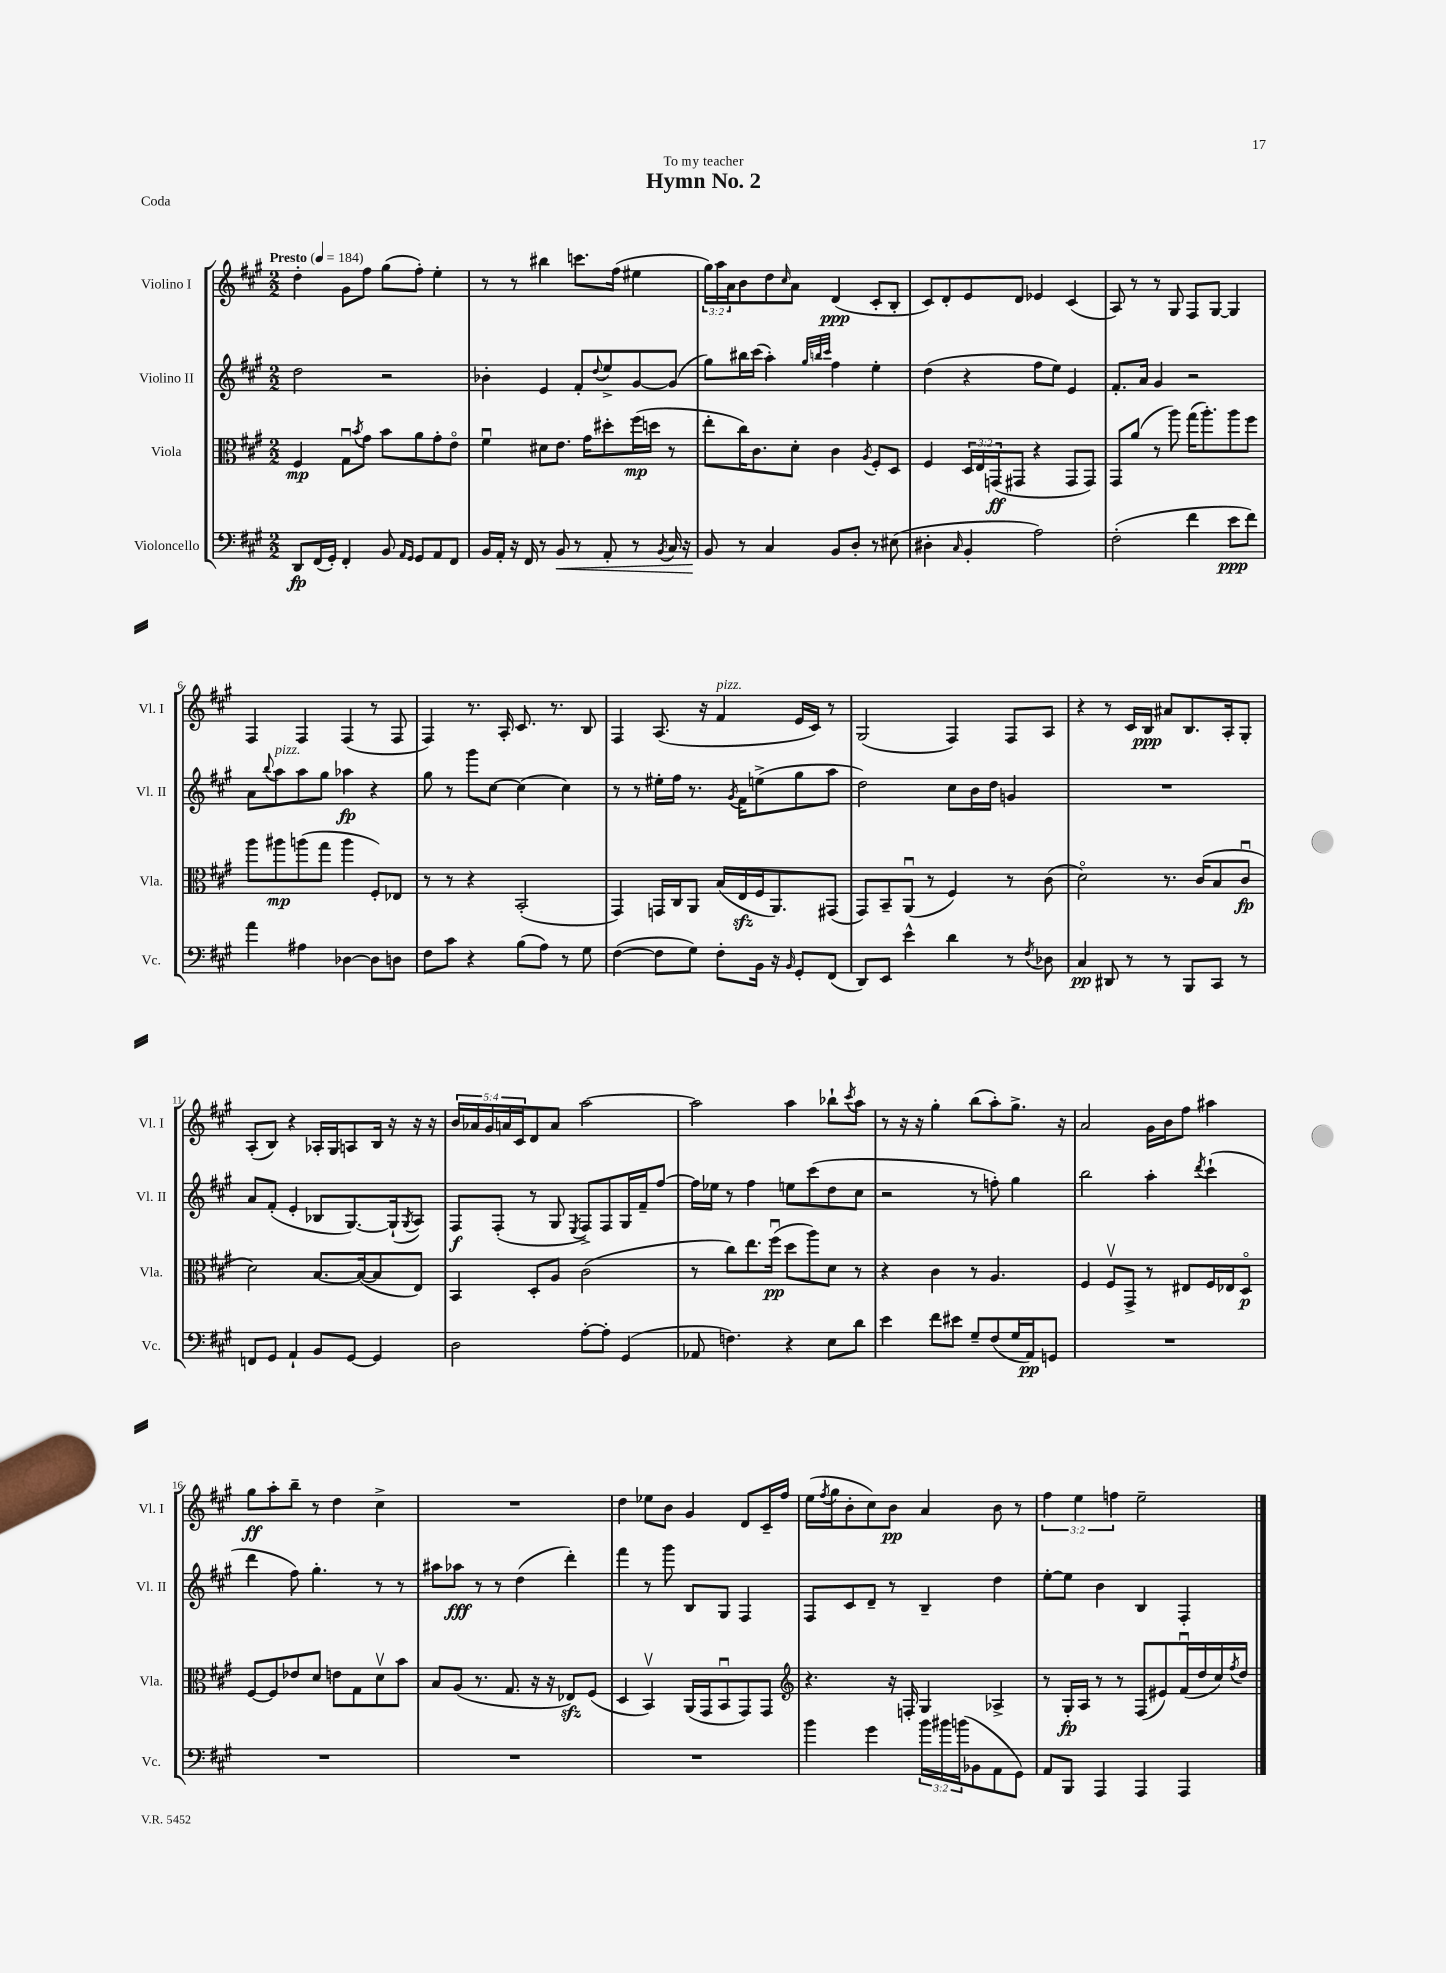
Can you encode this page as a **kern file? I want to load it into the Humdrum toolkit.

**kern	**dynam	**kern	**dynam	**kern	**dynam	**kern	**dynam
*part4	*part4	*part3	*part3	*part2	*part2	*part1	*part1
*staff4	*staff4	*staff3	*staff3	*staff2	*staff2	*staff1	*staff1
*I"Violoncello	*	*I"Viola	*	*I"Violino II	*	*I"Violino I	*
*I'Vc.	*	*I'Vla.	*	*I'Vl. II	*	*I'Vl. I	*
*clefF4	*	*clefC3	*	*clefG2	*	*clefG2	*
*k[f#c#g#]	*	*k[f#c#g#]	*	*k[f#c#g#]	*	*k[f#c#g#]	*
*M2/2	*	*M2/2	*	*M2/2	*	*M2/2	*
*MM184	*	*MM184	*	*MM184	*	*MM184	*
=1	=1	=1	=1	=1	=1	=1	=1
!	!	!	!	!	!	!LO:TX:a:B:t=Presto	!
8DD/L	fp	4F#/	mp	2dd\	.	4dd'\	.
(16FF#/L	.	.	.	.	.	.	.
16GG#'/JJ)	.	.	.	.	.	.	.
4FF#'/	.	8G#u\L	.	.	.	8g#\L	.
.	.	8qb/	.	.	.	.	.
.	.	8g#\J	.	.	.	8ff#\J	.
8BB/	.	8b\L	.	2r	.	(8gg#\L	.
16qqAA/LL	.	.	.	.	.	.	.
16qqGG#/JJ	.	.	.	.	.	.	.
8GG#/L	.	8a\	.	.	.	8ff#'\J)	.
8AA/	.	8g#'\	.	.	.	4ee'\	.
8FF#/J	.	8e\J	.	.	.	.	.
=2	=2	=2	=2	=2	=2	=2	=2
16BB/LL	.	4f#u\	.	4b-X'\	.	8r	.
16AA'/JJ	.	.	.	.	.	.	.
16r	.	.	.	.	.	8r	.
16FF#/	.	.	.	.	.	.	.
8r	.	8d#X\L	.	4e/	.	4bb#X\	.
!	!LO:HP:b	!	!	!	!	!	!
8BB/	<	8.e\J	.	.	.	.	.
8r	.	.	.	8f#'/L	.	8.cccn\L	.
.	.	16g#\KL	.	.	.	.	.
.	.	.	.	8qqdd/	.	.	.
8AA'/	.	8dd#X'\	.	8ee^/	.	.	.
.	.	.	.	.	.	(16ff#\Jk	.
8r	.	(16ff#\L	mp	[8g#/	.	4ee#X\	.
.	.	16ddn\JJ	.	.	.	.	.
8qBB/	.	.	.	.	.	.	.
16C#/	.	8r	.	(8g#/J]	.	.	.
16r	.	.	.	.	.	.	.
=3	=3	=3	=3	=3	=3	=3	=3
8BB/	.	8ee'\L	.	8gg#\L)	.	24gg#\LL)	.
.	.	.	.	.	.	24aa\	.
.	.	.	.	.	.	24a\J	.
8r	[	16cc#\K)	.	16bb#X\L	.	8b\	.
.	.	8.c#\	.	(16ccc#\JJ	.	.	.
4C#/	.	.	.	4aa'\)	.	8dd\	.
.	.	.	.	.	.	16qqcc#/	.
.	.	8d'\J	.	.	.	8a\J	.
.	.	.	.	32qqgg#/LLL	.	.	.
.	.	.	.	32qqbbn/	.	.	.
.	.	.	.	32qqccc#/JJJ	.	.	.
8BB/L	.	4c#\	.	4ff#\	.	(4d/	ppp
8D'/J	.	.	.	.	.	.	.
.	.	8qA/	.	.	.	.	.
8r	.	8F#'/L	.	4ee'\	.	8c#'/L	.
(8E#X\	.	8D/J	.	.	.	8B'/J	.
=4	=4	=4	=4	=4	=4	=4	=4
4D#X'\	.	4F#/	.	(4dd\	.	8c#/L)	.
.	.	.	.	.	.	8d'/	.
16qqC#/	.	.	.	.	.	.	.
4BB'/	.	24D/LL	.	4r	.	8e/	.
.	.	24E/	.	.	.	.	.
.	.	(24GGn/J	ff	.	.	.	.
.	.	8GG#X/J	.	.	.	8d/J	.
2A\)	.	4r	.	8ff#\L	.	4e-X/	.
.	.	.	.	8ee\J)	.	.	.
.	.	8GG#/L	.	4e/	.	(4c#/	.
.	.	8GG#/J)	.	.	.	.	.
=5	=5	=5	=5	=5	=5	=5	=5
(2F#'\	.	8GG#/L	.	8.f#'/L	.	8A/)	.
.	.	(8a/J	.	.	.	8r	.
.	.	.	.	16a/Jk	.	.	.
.	.	8r	.	4g#/	.	8r	.
.	.	8aa\)	.	.	.	8G#/	.
4f#\	.	(16gg#\KL	.	2r	.	8F#/L	.
.	.	8.aa'\)	.	.	.	.	.
.	.	.	.	.	.	[8G#/J	.
8e\L	ppp	8aa\	.	.	.	4G#/]	.
8f#\J)	.	8ff#\J	.	.	.	.	.
!!LO:LB:g=z
=6	=6	=6	=6	=6	=6	=6	=6
4a\	.	8aa\L	.	8a\L	.	4F#/	.
.	.	.	.	8qqbb/	.	.	.
!	!	!	!	!LO:TX:a:i:t=pizz.	!	!	!
.	.	8aa#X\	mp	8aa\	.	.	.
4A#X\	.	(8aan\	.	8aa\	.	4F#/	.
.	.	8gg#\J	.	8gg#\J	.	.	.
[4D-X\	.	4aa\	.	4aa-X\	fp	(4F#/	.
8D-\L]	.	8F#'/L)	.	4r	.	8r	.
8Dn\J	.	8E-X/J	.	.	.	8F#/	.
=7	=7	=7	=7	=7	=7	=7	=7
8F#\L	.	8r	.	8gg#\	.	4F#/)	.
8c#\J	.	8r	.	8r	.	.	.
4r	.	4r	.	8ggg#\L	.	8.r	.
.	.	.	.	[8cc#\J	.	.	.
.	.	.	.	.	.	16A'/	.
(8B\L	.	(2BB'/	.	(4cc#\]	.	8.c#/	.
8A\J)	.	.	.	.	.	.	.
.	.	.	.	.	.	8.r	.
8r	.	.	.	4cc#\)	.	.	.
8G#\	.	.	.	.	.	8B/	.
=8	=8	=8	=8	=8	=8	=8	=8
([4F#\	.	4GG#/)	.	8r	.	4F#/	.
.	.	.	.	8r	.	.	.
8F#\L]	.	16GGn/LL	.	16ee#X'\LL	.	(8.A/	.
.	.	16C#/J	.	16ff#\JJ	.	.	.
8G#\J)	.	8AA/J	.	8.r	.	.	.
.	.	.	.	.	.	16r	.
!	!	!	!	!	!	!LO:TX:a:i:t=pizz.	!
8F#'\L	.	(16B/LL	.	.	.	4f#/	.
.	.	.	.	8qg#/	.	.	.
.	.	16Ezz/	.	16f#\KL	.	.	.
16BB\Jk	.	16F#/J	.	(8een^\	.	.	.
16r	.	8.AA/)	.	.	.	.	.
16qqBB/	.	.	.	.	.	.	.
8GG#'/L	.	.	.	8gg#\	.	16e/LL	.
.	.	.	.	.	.	16c#/JJ)	.
(8FF#/J	.	(8GG#X/J	.	8aa\J	.	8r	.
=9	=9	=9	=9	=9	=9	=9	=9
8DD/L)	.	8GG#/L)	.	2dd\)	.	(2G#/	.
8EE/J	.	8BB~/	.	.	.	.	.
4e^^\	.	(8AAu/J	.	.	.	.	.
.	.	8r	.	.	.	.	.
4d\	.	4F#/)	.	8cc#\L	.	4F#/)	.
.	.	.	.	16b\L	.	.	.
.	.	.	.	16dd\JJ	.	.	.
8r	.	8r	.	4gn/	.	8F#/L	.
8qF#/	.	.	.	.	.	.	.
8D-X\	.	(8c#\	.	.	.	8A/J	.
=10	=10	=10	=10	=10	=10	=10	=10
4C#/	pp	2d\)	.	1r	.	4r	.
8DD#X/	.	.	.	.	.	8r	.
8r	.	.	.	.	.	16c#/LL	.
.	.	.	.	.	.	16B/JJ	ppp
8r	.	8.r	.	.	.	8a#X/L	.
8BBB/L	.	.	.	.	.	8.B/	.
.	.	(16c#/KL	.	.	.	.	.
8CC#/J	.	8B/	.	.	.	.	.
.	.	.	.	.	.	16A'/k	.
8r	.	8c#u/J	fp	.	.	8G#'/J	.
!!LO:LB:g=z
=11	=11	=11	=11	=11	=11	=11	=11
8FFn/L	.	2d\)	.	8a/L	.	(8A'/L	.
8GG#/J	.	.	.	(8f#'/J	.	8B/J)	.
4AA`/	.	.	.	4e'/	.	4r	.
8BB/L	.	[8.B/L	.	8B-X/L	.	16A-X'/LL	.
.	.	.	.	.	.	16G#/J	.
[8GG#/J	.	.	.	[8.G#/)	.	8An/	.
.	.	(16B/k_	.	.	.	.	.
4GG#/]	.	8B/]	.	.	.	16B/Jk	.
.	.	.	.	(16G#`/k]	.	16r	.
.	.	.	.	8qG#/	.	.	.
.	.	8E/J)	.	8A/J)	.	16r	.
.	.	.	.	.	.	16r	.
=12	=12	=12	=12	=12	=12	=12	=12
2D\	.	4BB/	.	8F#/L	f	20b/LL	.
.	.	.	.	.	.	20a-X/	.
.	.	.	.	.	.	20g#/	.
.	.	.	.	(8F#'/J	.	.	.
.	.	.	.	.	.	20an/	.
.	.	.	.	.	.	20c#/J	.
.	.	8D'/L	.	8r	.	8d/	.
.	.	8A/J	.	8G#/	.	8a/J	.
.	.	.	.	8qE/	.	.	.
[8A'\L	.	(2c#\	.	8F#^/L)	.	[2aa\	.
8A'\J]	.	.	.	8F#/	.	.	.
(4GG#/	.	.	.	16G#/L	.	.	.
.	.	.	.	16f#~/J	.	.	.
.	.	.	.	[8ff#/J	.	.	.
=13	=13	=13	=13	=13	=13	=13	=13
8AA-X/	.	8r	.	16ff#\LL]	.	2aa\]	.
.	.	.	.	16ee-X\JJ	.	.	.
4.Fn\)	.	8cc#\L)	.	8r	.	.	.
.	.	8.ee\	.	4ff#\	.	.	.
.	.	(16ff#u\Jk	pp	.	.	.	.
4r	.	8dd\L	.	8een\L	.	4aa\	.
.	.	8aa\)	.	(8ccc#\	.	.	.
8E\L	.	8d\J	.	8dd\	.	8bb-X`\L	.
.	.	.	.	.	.	8qccc#/	.
8d\J	.	8r	.	8cc#\J	.	8aa\J	.
=14	=14	=14	=14	=14	=14	=14	=14
4e\	.	4r	.	2r	.	8r	.
.	.	.	.	.	.	16r	.
.	.	.	.	.	.	16r	.
8f#\L	.	4c#\	.	.	.	4gg#'\	.
8e#X\J	.	.	.	.	.	.	.
8G#~/L	.	8r	.	8r	.	(8bb\L	.
(8F#/	.	4.A/	.	8ffn'\)	.	8aa'\)	.
16G#/L	.	.	.	4gg#\	.	8.gg#^\J	.
16AA/J)	pp	.	.	.	.	.	.
8GGn/J	.	.	.	.	.	.	.
.	.	.	.	.	.	16r	.
=15	=15	=15	=15	=15	=15	=15	=15
1r	.	4F#/	.	2bb\	.	2a/	.
.	.	8F#v/L	.	.	.	.	.
.	.	8GG#^/J	.	.	.	.	.
.	.	8r	.	4aa'\	.	16g#\LL	.
.	.	.	.	.	.	16b\J	.
.	.	8E#X/L	.	.	.	8ff#\J	.
.	.	.	.	8qddd/	.	.	.
.	.	16F#/L	.	(4ccc#`\	.	4aa#X\	.
.	.	16E-X/J	.	.	.	.	.
.	.	8D/J	p	.	.	.	.
!!LO:LB:g=z
=16	=16	=16	=16	=16	=16	=16	=16
1r	.	[8F#/L	.	4ddd\	.	8gg#\L	ff
.	.	8F#/]	.	.	.	8aa'\	.
.	.	8e-X/	.	8ff#\)	.	8bb~\J	.
.	.	8d/J	.	4.gg#'\	.	8r	.
.	.	8en\L	.	.	.	4dd\	.
.	.	8G#\	.	.	.	.	.
.	.	8dv\	.	8r	.	4cc#^\	.
.	.	8b\J	.	8r	.	.	.
=17	=17	=17	=17	=17	=17	=17	=17
1r	.	8B/L	.	8aa#X\L	.	1r	.
.	.	(8A/J	.	8aa-X\J	fff	.	.
.	.	8.r	.	8r	.	.	.
.	.	.	.	8r	.	.	.
.	.	8.G#/	.	.	.	.	.
.	.	.	.	(4dd\	.	.	.
.	.	16r	.	.	.	.	.
.	.	16r	.	.	.	.	.
.	.	8E-Xzz/L)	.	4ddd'\)	.	.	.
.	.	(8F#/J	.	.	.	.	.
=18	=18	=18	=18	=18	=18	=18	=18
1r	.	4D/	.	4fff#\	.	4dd\	.
.	.	4BBv/)	.	8r	.	8ee-X\L	.
.	.	.	.	8ggg#\	.	8b\J	.
.	.	(16AA/LL	.	8B/L	.	4g#/	.
.	.	16GG#/J	.	.	.	.	.
.	.	8BBu/	.	8G#/J	.	.	.
.	.	8GG#/)	.	4F#/	.	8d/L	.
.	.	8GG#/J	.	.	.	16c#~/L	.
.	.	.	.	.	.	16ff#/JJ	.
=19	=19	=19	=19	=19	=19	=19	=19
*	*	*clefG2	*	*	*	*	*
4b\	.	4.r	.	8F#/L	.	(16ee\LL	.
.	.	.	.	.	.	8qff#/	.
.	.	.	.	.	.	16gg#\J	.
.	.	.	.	8c#/	.	8b'\	.
4g#\	.	.	.	8d~/J	.	8cc#\)	.
.	.	16r	.	8r	.	8b\J	pp
.	.	16Fn'/	.	.	.	.	.
24b\LL	.	4G#/	.	4B~/	.	4a/	.
24b#X\	.	.	.	.	.	.	.
(24bn\J	.	.	.	.	.	.	.
8BB-X\	.	.	.	.	.	.	.
8AA\	.	4A-X^/	.	4dd\	.	8b\	.
8GG#\J)	.	.	.	.	.	8r	.
=20	=20	=20	=20	=20	=20	=20	=20
8AA/L	.	8r	.	[8ee'\L	.	6ff#\	.
8BBB/J	.	16G#'/LL	fp	8ee\J]	.	.	.
.	.	.	.	.	.	6ee\	.
.	.	16A/JJ	.	.	.	.	.
4AAA/	.	8r	.	4b\	.	.	.
.	.	.	.	.	.	6ffn\	.
.	.	8r	.	.	.	.	.
4AAA/	.	(8F#/L	.	4B/	.	2ee~\	.
.	.	8e#X/)	.	.	.	.	.
4AAA/	.	(16f#u/L	.	4F#'/	.	.	.
.	.	16dd/	.	.	.	.	.
.	.	16cc#/)	.	.	.	.	.
.	.	8qff#/	.	.	.	.	.
.	.	16dd/JJ	.	.	.	.	.
==	==	==	==	==	==	==	==
*-	*-	*-	*-	*-	*-	*-	*-
